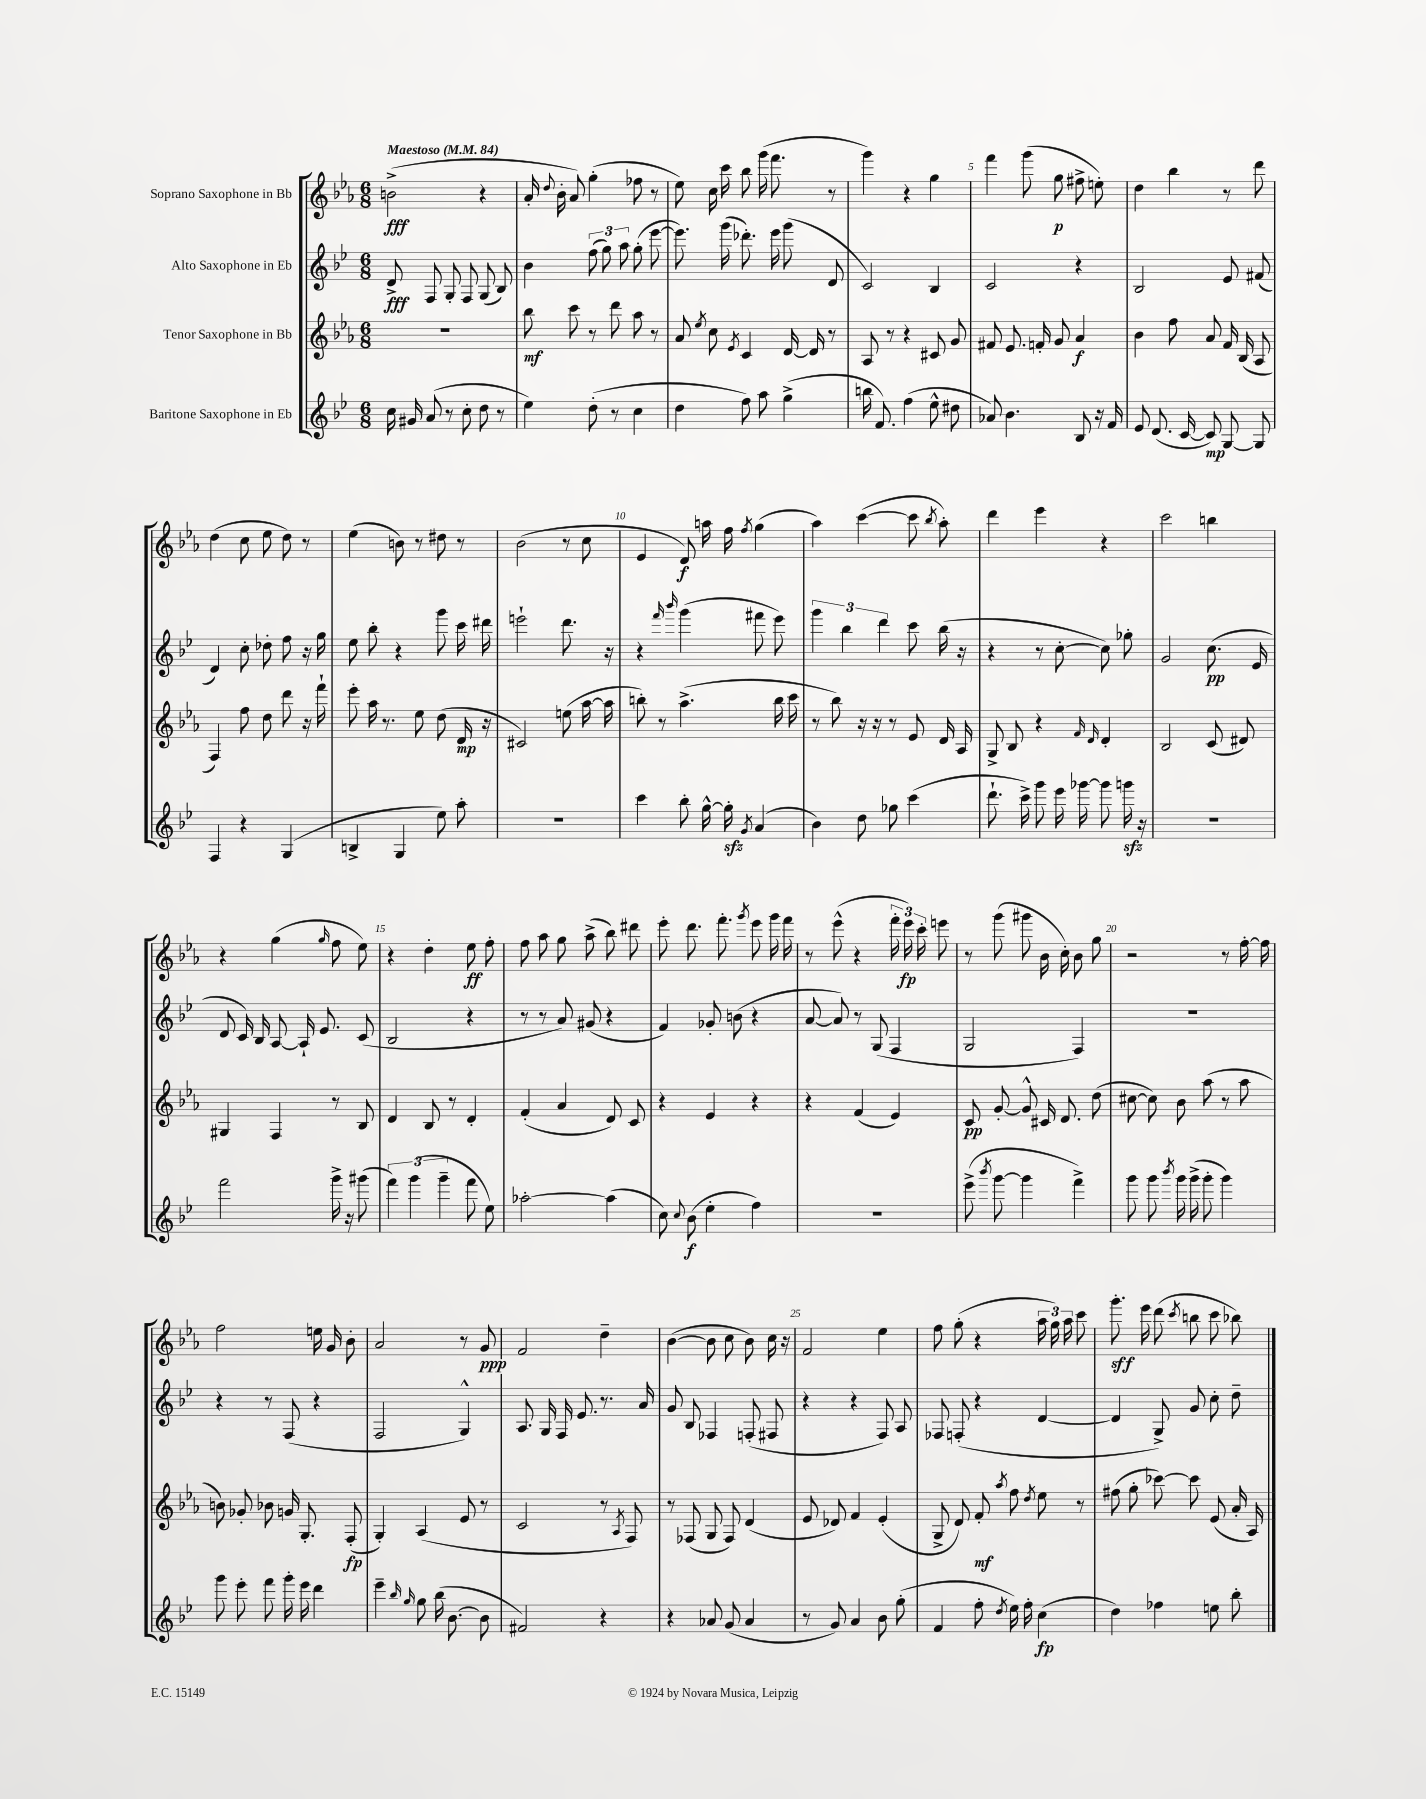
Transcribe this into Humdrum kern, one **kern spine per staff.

**kern	**kern	**kern	**kern
*staff4	*staff3	*staff2	*staff1
*clefG2	*clefG2	*clefG2	*clefG2
*k[b-e-]	*k[b-e-a-]	*k[b-e-]	*k[b-e-a-]
*M6/8	*M6/8	*M6/8	*M6/8
*MM84	*MM84	*MM84	*MM84
16cc\	2.r	8d^/	(2b^\
16g#/	.	.	.
(8a/	.	8F/	.
8r	.	8G'/	.
8cc'\	.	8F/	.
8dd\	.	(8G/	4r
8r	.	8B-/)	.
=	=	=	=
4ee-\)	8bb-\	4b-\	16a-'/
.	.	.	8qqdd/
.	.	.	16b-'\
.	8ccc\	.	8a-/)
(8dd'\	8r	(12ff\	(4gg'\
.	.	12gg\)	.
8r	8ddd\	.	.
.	.	12aa\	.
4cc\	8aa-\	(8gg'\	8ff-\
.	8r	[8eee-\	8r
=	=	=	=
4dd\	8a-/	8.eee-\])	8ee-\)
.	8qee-/	.	.
.	8cc\	.	16cc\
.	.	(16ggg\	16ccc\
.	8qe-/	.	.
8ff\)	4c/	8.ddd-'\)	8bb-\
8aa\	.	.	(16ggg\
.	.	16eee-\	8.fff\
(4gg^\	[16d/	(8ggg\	.
.	16d/]	.	.
.	8r	8d/	8r
=	=	=	=
16bb\	8A-/	2c/)	4ggg\)
8.f/)	.	.	.
.	8r	.	.
(4ff\	4r	.	4r
8ee-^^\	8c#/	4B-/	4gg\
8dd#\	8g/	.	.
=	=	=	=
8a-/)	8f#/	2c/	4fff\
4.b-\	8.e-/	.	.
.	.	.	(8ggg\
.	16f'/	.	.
.	8g/	.	8gg\
8B-/	4a-/	4r	8ff#^\
16r	.	.	8ee'\)
16f/	.	.	.
=	=	=	=
8e-/	4b-\	2B-/	4dd\
(8.d/	.	.	.
.	8ff\	.	4bb-\
[16c/	.	.	.
8c/])	8a-/	.	.
[8G/	16f/	8e-/	8r
.	(16B-/	.	.
8G/]	8A-/	(8f#/	8ddd\
=	=	=	=
4F/	4F/)	4d/)	(4dd\
4r	8ff\	8cc'\	8cc\
.	8dd\	8dd-'\	8ee-\
(4G/	8ddd\	8ff\	8dd\)
.	16r	16r	8r
.	16fff`\	16gg\	.
=	=	=	=
4B^/	8eee-'\	8ee-\	(4ee-\
.	16aa-\	8bb-'\	.
.	8.r	.	.
4G/	.	4r	8b\)
.	8ee-\	.	8r
8ee-\)	(8dd\	8ggg\	8dd#\
8aa'\	16d/	16ccc\	8r
.	16r	16ddd#\	.
=	=	=	=
2.r	2c#/)	2eee`\	(2b-\
.	(8ee\	8.ddd\	8r
.	[16aa-\	.	8cc\
.	16aa-\]	16r	.
=	=	=	=
4ccc\	8bb'\)	4r	4e-/
.	8r	.	.
.	.	16qqfff/	.
.	.	16qqbbb-/	.
8bb-'\	(4.aa-^\	(4ggg\	8d/)
[16gg^^\	.	.	16aa\
16gg'\]	.	.	16ff\
8qg/	.	.	8qff/
(4a/	.	8fff#\	(4gg\
.	16bb\	8eee-\)	.
.	16ccc\	.	.
=	=	=	=
4b-\)	8r	6ggg\	4aa-\)
.	8bb-\)	.	.
.	.	6bb-\	.
8dd\	16r	.	([4ccc\
.	16r	.	.
.	.	6ddd\	.
8gg-\	8r	.	.
(4ccc\	8e-/	8ccc\	8ccc\]
.	.	.	8qbb-/
.	16d/	(16bb-\	8aa-'\)
.	16A-/	16r	.
=	=	=	=
8.ddd`\	8G^/	4r	4ddd\
.	8B-/	.	.
16ccc^\)	.	.	.
8ggg\	4r	8r	4eee-\
16eee-\	.	[8cc'\	.
[16ggg-\	.	.	.
.	16qqf/	.	.
.	16qqd/	.	.
8ggg-\]	4d'/	8cc\])	4r
16ggg\	.	8gg-'\	.
16r	.	.	.
=	=	=	=
2.r	2B-/	2g/	2ccc\
.	(8c/	(8.cc\	4bb\
.	8d#/)	.	.
.	.	16e-/	.
=	=	=	=
2fff\	4G#/	8d/	4r
.	.	16c/)	.
.	.	16B-/	.
.	4F/	[8A/	(4gg\
.	.	16A`/]	.
.	.	8.e-/	.
.	.	.	16qqgg/
16ggg^\	8r	.	8ff\
16r	.	.	.
(8ggg#\	8B-/	(8c/	8ee-\)
=	=	=	=
6fff\)	4d/	2B-/	4r
(6ggg\	.	.	.
.	8B-/	.	4dd'\
6ggg~\	.	.	.
.	8r	.	.
8fff\	4d'/	4r	8ee-\
8ee-\)	.	.	8ff'\
=	=	=	=
[2aa-'\	(4f'/	8r	8ff\
.	.	8r	8aa-\
.	4a-/	8a/)	8gg\
.	.	(8g#/	(8aa-^\
(4aa-\]	8d/)	4r	8bb-\)
.	8c/	.	8ddd#\
=	=	=	=
8cc\)	4r	4f/)	8eee-'\
8qqcc/	.	.	.
(8b-\	.	.	8.ddd\
4ee-'\	4e-/	8g-'/	.
.	.	.	8.fff'\
.	.	(8b\	.
.	.	.	8qggg/
4ff\)	4r	4r	8eee-\
.	.	.	16ggg\
.	.	.	16fff\
=	=	=	=
2.r	4r	[8a/	8r
.	.	8a/])	(8eee-^^\
.	(4f/	8r	4r
.	.	(8G/	.
.	4e-/)	4F/	24fff'\
.	.	.	24eee-\)
.	.	.	24ccc'\
.	.	.	8eee\
=	=	=	=
(8eee-^\	8c/	2G/	8r
8qbbb-/	.	.	.
[8ggg\	[8g'/	.	(8ggg\
4ggg\]	8g^^/]	.	8ggg#\
.	16c#/	.	16b-\
.	8.d/	.	16cc'\)
4fff^\)	.	4F/)	8b-\
.	(8dd\	.	8gg\
=	=	=	=
8ggg\	[8cc#\	2.r	2r
8ggg\	8cc#\])	.	.
8qbbb-/	.	.	.
16ggg\	8b-\	.	.
(16ggg^\	.	.	.
8ggg'\	(8aa-\	.	.
4ggg\)	8r	.	8r
.	8aa-\	.	[16ff'\
.	.	.	16ff\]
=	=	=	=
8ggg\	8b\)	4r	2ff\
8eee-'\	8g-'/	.	.
8fff\	8b-\	8r	.
16ggg'\	16g/	(8F/	.
16eee-\	8.G'/	.	.
4ddd\	.	4r	16ee\
.	.	.	16g/
.	(8F'/	.	8b-'\
=	=	=	=
4eee-~\	4G'/)	2F/	2a-/
16qqbb-/	.	.	.
16qqgg/	.	.	.
8gg\	(4A-/	.	.
(16bb-\	.	.	.
[8.b-\	.	.	.
.	8e-/	4G^^/)	8r
8b-\]	8r	.	8g/
=	=	=	=
2f#/)	2c/	8.A/	2f/
.	.	16G/	.
.	.	16F/	.
.	.	8.e-/	.
4r	8r	8.r	4dd~\
.	8qA-/	.	.
.	8F/)	.	.
.	.	16a/	.
=	=	=	=
4r	8r	8g/	([4b-\
.	(8F-/	8B-/	.
8a-/	8G/	4F-/	8b-\]
(8g/	8F-/)	.	8cc\
4a-/	(4d/	(8F'/	8b-\)
.	.	8F#/	16cc\
.	.	.	16r
=	=	=	=
8r	8e-/	4r	2f/
8g/)	8d-/)	.	.
4a/	4f/	4r	.
8b-\	(4e-'/	8F/)	4ee-\
(8gg'\	.	8A/	.
=	=	=	=
4f/	8G^/	8F-/	8ff\
.	8d/)	(8F'/	(8gg'\
8ff'\	8f'/	4r	4r
8qdd/	8qaa-/	.	.
16ee-\)	8ff\	.	.
16ff'\	.	.	.
.	8qdd/	.	.
(4cc\	8ee-\	[4d/	24aa-\
.	.	.	24gg\)
.	.	.	24aa-\
.	8r	.	8ccc\
=	=	=	=
4dd\)	(8ff#\	4d/]	8.ggg'\
.	8gg'\	.	.
.	.	.	16eee-\
4ff-\	[8ccc-\)	8G^/)	(8ddd\
.	.	.	8qccc/
.	8ccc-\]	8g/	8bb\
8ee\	(8e-/	8cc'\	8ccc\
8bb-'\	16a-'/	8dd~\	8bb-\)
.	16A-/)	.	.
==	==	==	==
*-	*-	*-	*-
